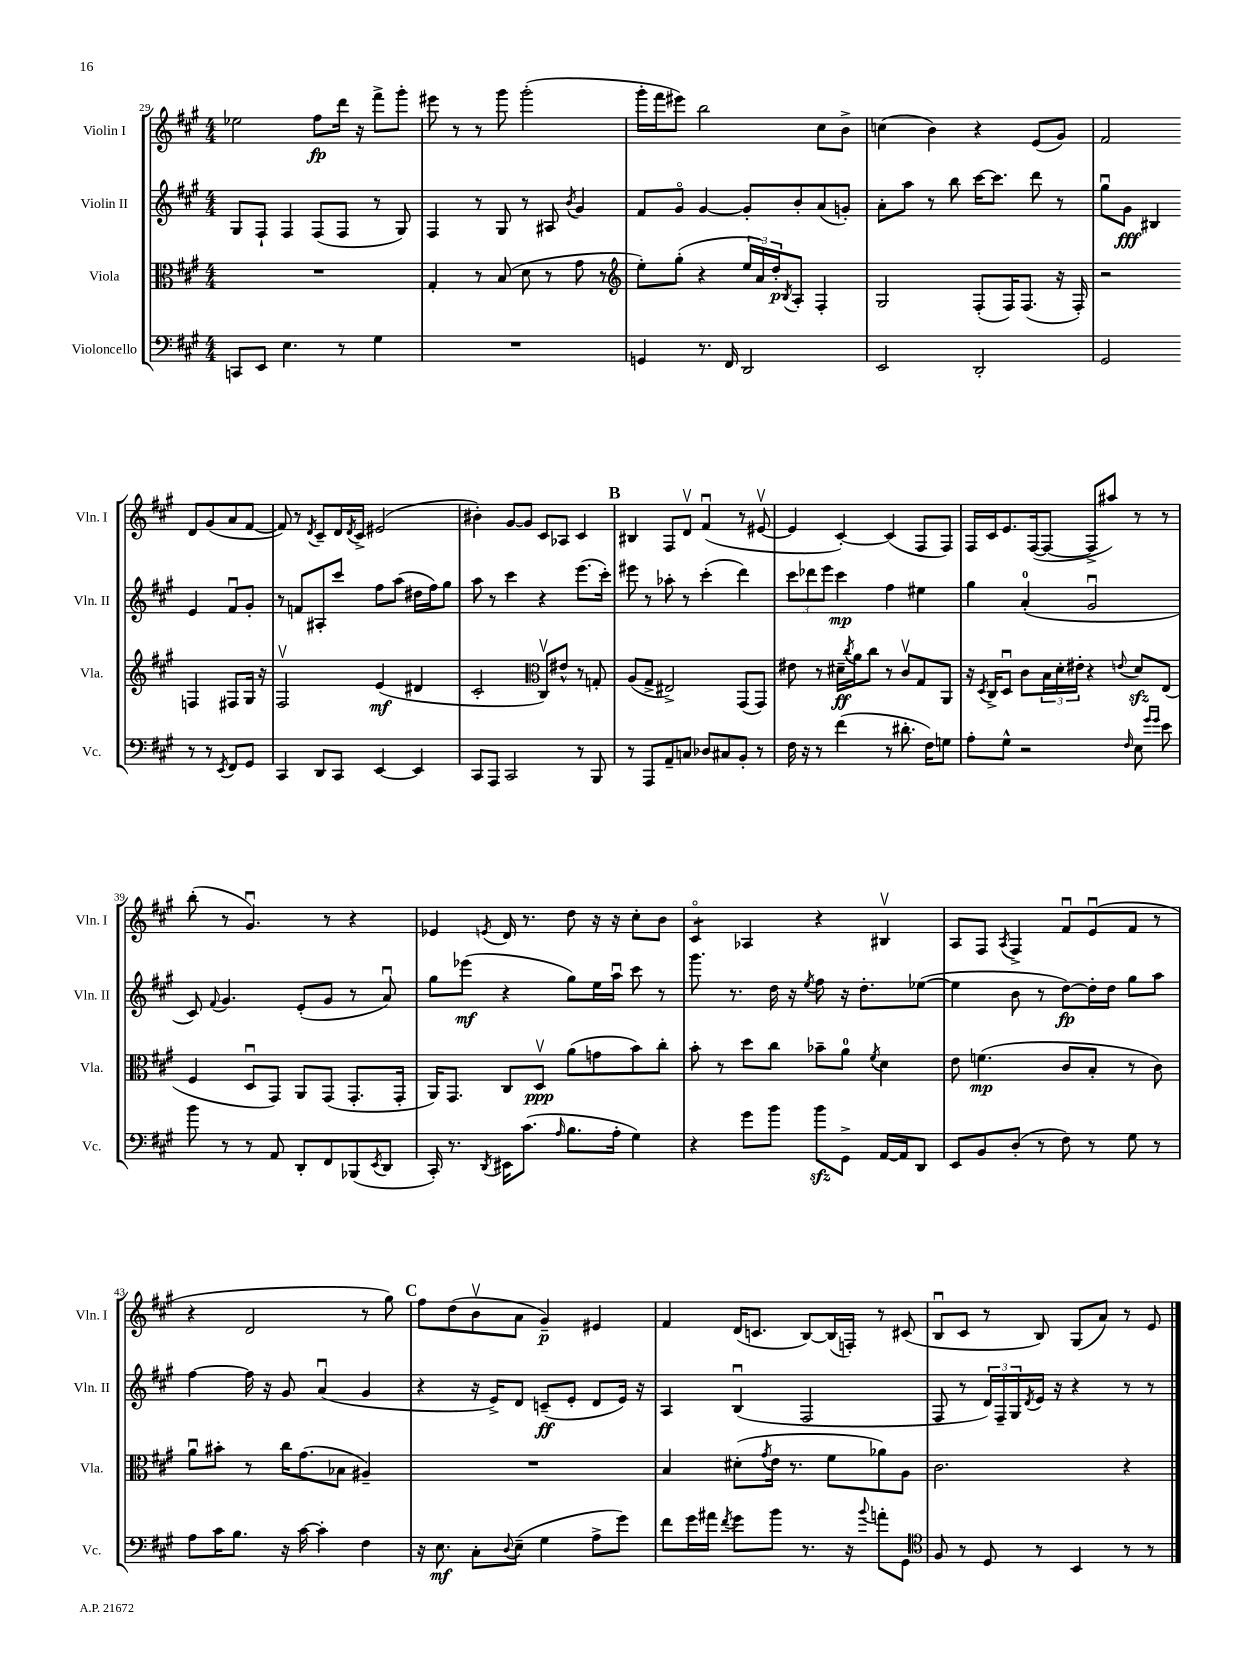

**kern	**kern	**kern	**kern
*staff4	*staff3	*staff2	*staff1
*clefF4	*clefC3	*clefG2	*clefG2
*k[f#c#g#]	*k[f#c#g#]	*k[f#c#g#]	*k[f#c#g#]
*M4/4	*M4/4	*M4/4	*M4/4
8CC	1r	8G#	2ee-
8EE	.	8F#`	.
4.E	.	4F#	.
.	.	(8F#	8ff#
8r	.	8F#	16ddd
.	.	.	16r
4G#	.	8r	8fff#^
.	.	8G#)	8ggg#'
=	=	=	=
1r	4G#'	4F#	8eee#
.	.	.	8r
.	8r	8r	8r
.	(8B	8G#	8ggg#
.	8d	8r	(2ggg#'
.	8r	8A#	.
.	.	8qb	.
.	8g#	4g#	.
.	8r	.	.
=	=	=	=
*	*clefG2	*	*
4GG	8ee')	8f#	16ggg#'
.	.	.	16fff#
.	(8gg#'	8g#o	8eee#)
8.r	4r	[4g#	2bb
16FF#	.	.	.
2DD	24ee	8g#']	.
.	24a)	.	.
.	24dd'	.	.
.	8qB	.	.
.	8A'	8b'	.
.	4F#'	(8a	8cc#
.	.	8g')	8b^
=	=	=	=
2EE	2G#	8a'	(4cc
.	.	8aa	.
.	.	8r	4b)
.	.	8bb	.
2DD'	(8F#'	[16ccc#	4r
.	.	8.ccc#]	.
.	16F#)	.	.
.	(8.F#	.	.
.	.	8ddd	(8e
.	16r	8r	8g#)
.	16F#')	.	.
=	=	=	=
2GG#	2r	8gg#u	2f#
.	.	8g#	.
.	.	4B#	.
8r	4F	4e	8d
8r	.	.	(8g#
8qEE	.	.	.
8FF#	8F#	8f#u	8a
8GG#	16G#	8g#'	[8f#
.	16r	.	.
=	=	=	=
4CC#	2F#v	8r	8f#])
.	.	8f	8r
.	.	.	8qd
8DD	.	8A#'	8c#~
8CC#	.	8ccc#	16d
.	.	.	8qd
.	.	.	16c#^
[4EE	(4e	8ff#	(2e#
.	.	(8aa	.
4EE]	4d#	16dd#	.
.	.	16ff#)	.
.	.	8gg#	.
=	=	=	=
8CC#	2c#'	8aa	4b#')
8AAA	.	8r	.
2CC#	.	4ccc#	[8g#
.	.	.	8g#]
*	*clefC3	*	*
.	8C#v)	4r	8c#
.	8e#^^	.	8A-
8r	8r	(8.eee	4c#
8BBB	8G'	.	.
.	.	16ccc#')	.
=	=	=	=
8r	(8A	8eee#	4B#
8AAA	8G#^	8r	.
8AA~	2E#^)	8aa-'	8F#
8C	.	8r	8dv
8D-	.	(4ccc#'	(4f#u
8C#	.	.	.
8BB'	(8GG#	4ddd)	8r
8r	8GG#)	.	[8e#v
=	=	=	=
16F#	8e#	12ccc#	4e#]
16r	.	.	.
.	.	12ddd-	.
8r	8r	.	.
.	.	12eee	.
(4f#	16d#~	4ccc#	[4c#')
.	8qcc#	.	.
.	16a	.	.
.	8cc#	.	.
8r	8r	4ff#	(4c#]
8.d#'	8c#v	.	.
.	8G#	4ee#	8F#
16F#)	.	.	.
8G	8AA	.	8F#)
=	=	=	=
8A'	16r	4gg#	16F#
.	8qD	.	.
.	16C#^	.	16c#
8G#^^	8Du	.	8.e
2r	8c#	(4a'	.
.	.	.	([16F#
.	24B	.	8F#_
.	24d'	.	.
.	24e#'	.	.
.	4r	2g#u	8F#^]
.	.	.	8aa#)
16qqF#	8qqe	.	.
8E	8d	.	8r
16qqg#	.	.	.
16qqg#	.	.	.
8e	(8E	.	8r
=	=	=	=
8b	4F#	8c#)	(8bb'
.	.	8qqf#	.
8r	.	4.g#	8r
8r	8Du	.	4.g#u)
8AA	8GG#)	.	.
8DD'	8AA	(8e'	.
8FF#	(8GG#	8g#	8r
(8BBB-	8.GG#'	8r	4r
8qEE	.	.	.
8DD	.	8au)	.
.	16GG#'	.	.
=	=	=	=
16CC#')	16AA)	8gg#	4e-
8.r	8.GG#	.	.
.	.	(8eee-	.
8qDD	.	.	8qe
16EE#	8C#	4r	16d
(8.c#	.	.	8.r
.	8Dv	.	.
16qqA	.	.	.
8.B	(8a	8gg#)	8dd
.	8g	16ee	16r
16A'	.	16aau	16r
4G#)	8b)	8ccc#	8cc#'
.	8cc#'	8r	8b
=	=	=	=
4r	8b'	8.ggg#	4c#o
.	8r	.	.
.	.	8.r	.
8g#	8dd	.	4A-
8b	8cc#	16dd	.
.	.	16r	.
.	.	8qee	.
8b	8b-~	8ff#	4r
8GG#^	8a	16r	.
.	.	8.dd'	.
.	8qf#	.	.
[16AA	4d	.	4B#v
16AA]	.	.	.
8DD	.	([8ee-	.
=	=	=	=
8EE	8e	4ee-]	8A
8BB	(4.f	.	8F#
.	.	.	8qA
(8D'	.	8b	4F#^
8r	.	8r	.
8F#)	8c#	[8dd)	8f#u
8r	8B'	16dd']	(8eu
.	.	16dd	.
8G#	8r	8gg#	8f#
8r	8c#)	8aa	8r
=	=	=	=
8A	8au	[4ff#	4r
16c#	8b#'	.	.
8.B	.	.	.
.	8r	16ff#]	2d
.	.	16r	.
16r	16cc#	8g#	.
[16c#	(8.g#	.	.
4c#']	.	(4au	.
.	8B-	.	.
4F#	4A#~)	4g#	8r
.	.	.	8gg#)
=	=	=	=
16r	1r	4r	8ff#
8.E	.	.	.
.	.	.	(8dd
8C#'	.	16r	8bv
.	.	16e^)	.
8qqD	.	.	.
(8E~	.	8d	8a
4G#	.	(8c~	4g#~)
.	.	8e'	.
8A^	.	8d	4e#
8g#)	.	16e)	.
.	.	16r	.
=	=	=	=
8f#	4B	4A	4f#
16g#	.	.	.
16a#	.	.	.
8qf#	.	.	.
8g#	(8d#'	(4Bu	(16d
.	.	.	8.c
.	8qg#	.	.
8b	16e	.	.
.	8.r	.	.
8.r	.	2F#	[8B)
.	8f#	.	(16B]
16r	.	.	16F')
8qqb	.	.	.
8a'	8a-)	.	8r
8GG#	8A	.	(8c#
=	=	=	=
*clefC4	*	*	*
8F#	2.c#	8F#	8Bu
8r	.	8r	8c#
8D	.	24d)	8r
.	.	24F#~	.
.	.	24G#	.
.	.	8qd	.
8r	.	16e	8B)
.	.	16r	.
4BB	.	4r	(8G#
.	.	.	8a)
8r	4r	8r	8r
8r	.	8r	8e
==	==	==	==
*-	*-	*-	*-
